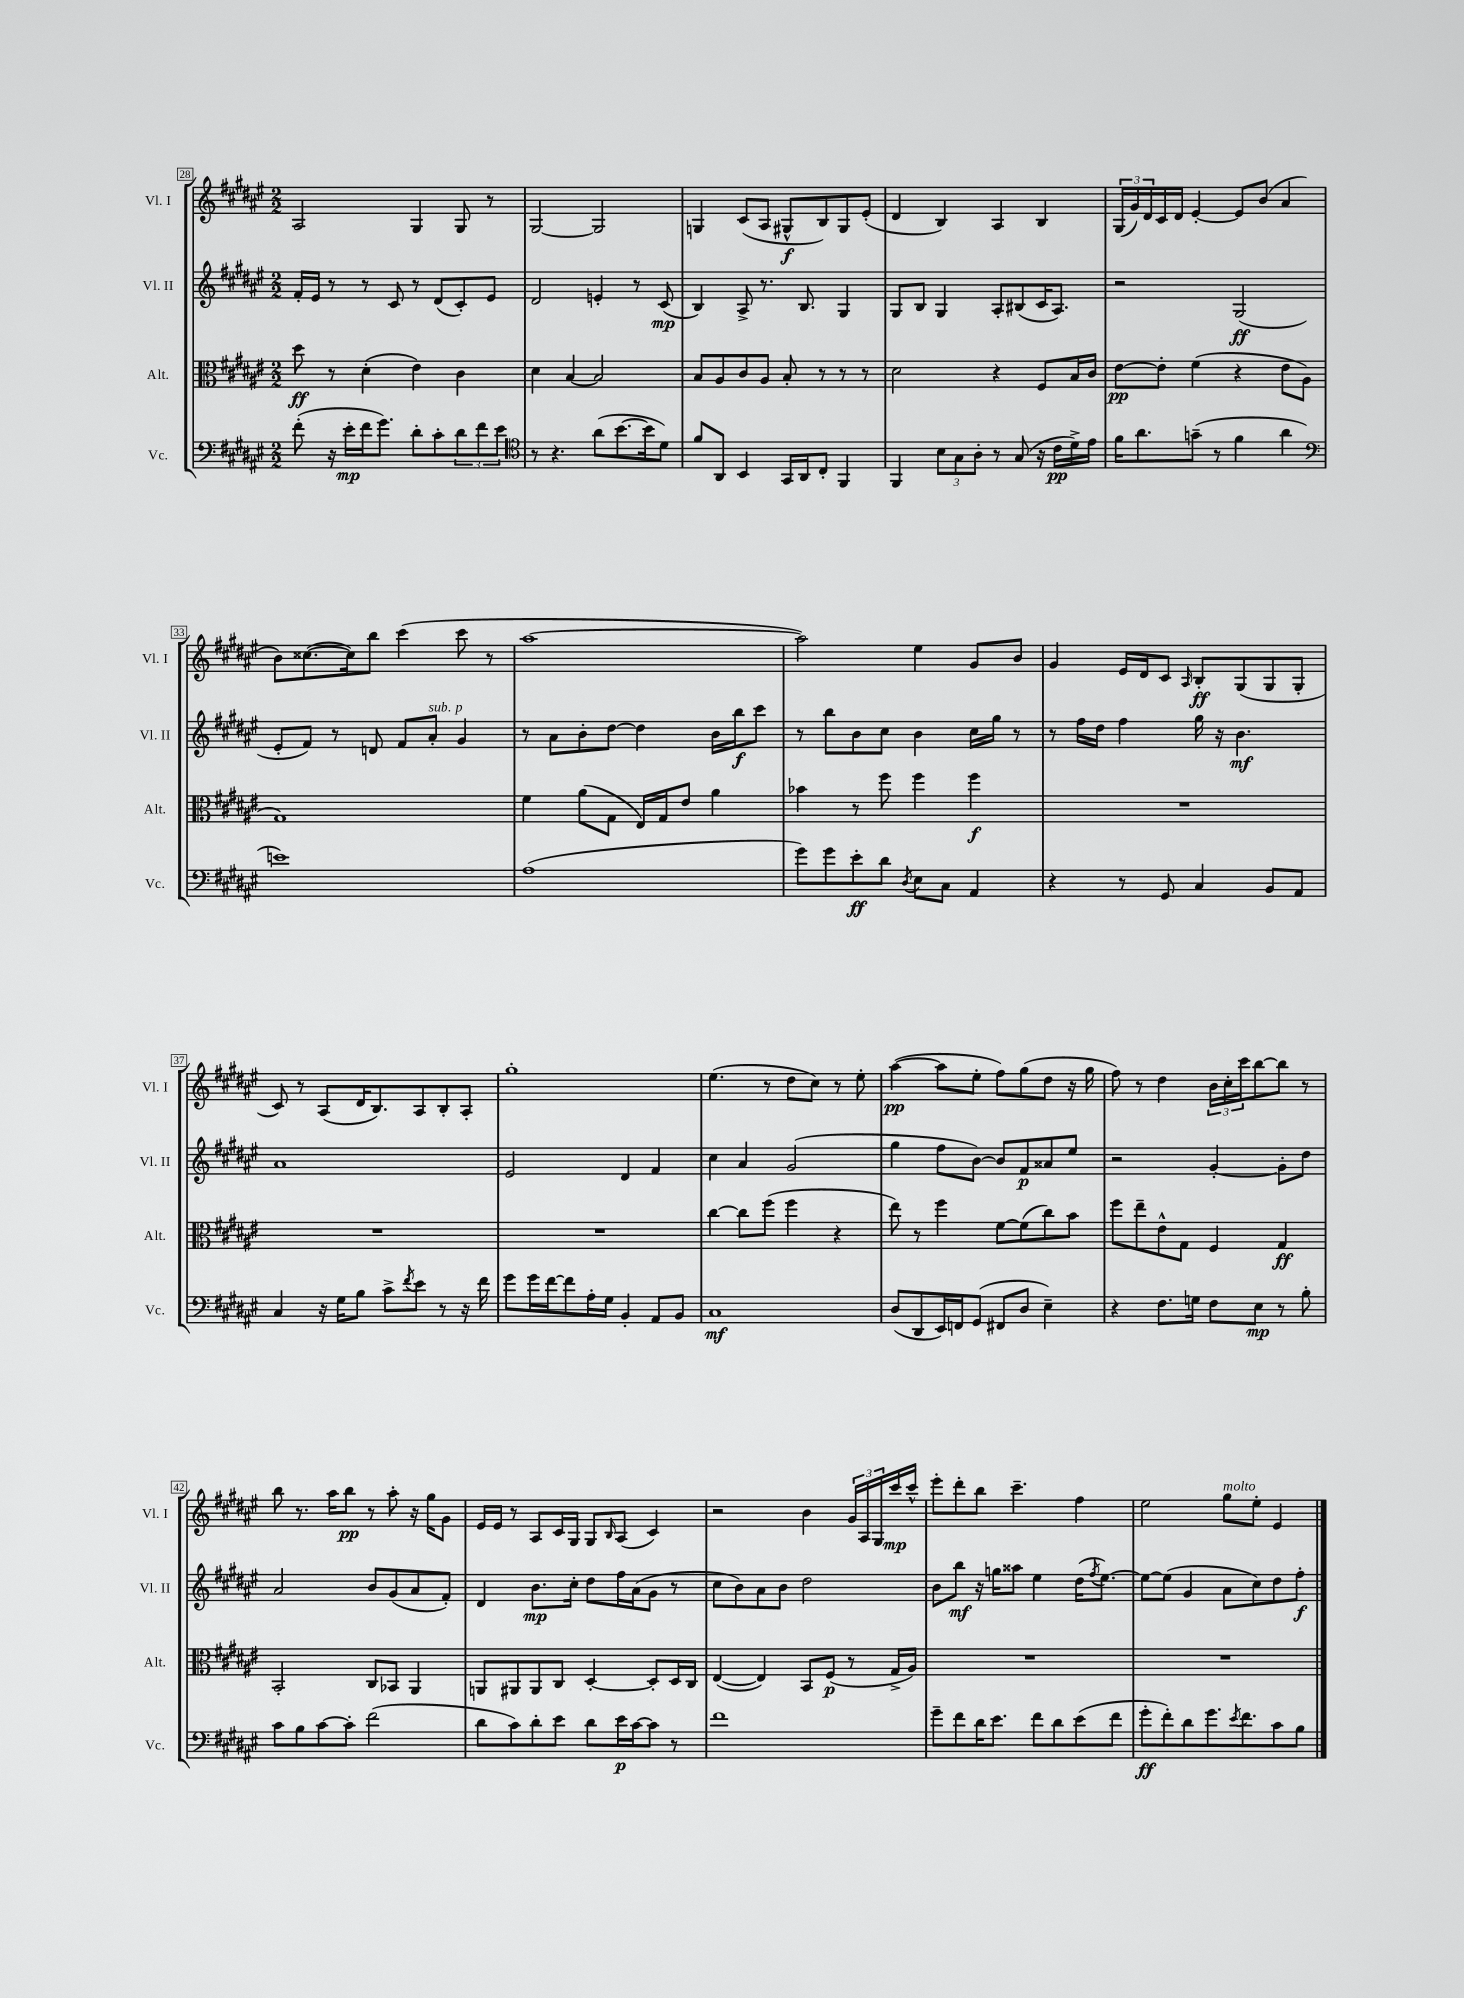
<<
\new StaffGroup <<
\new Staff = "s0" \with { instrumentName = "Vl. I" shortInstrumentName = "Vl. I" } {
    \clef treble \key fis \major \numericTimeSignature \time 2/2
    ais2 gis4 gis8 r8 |
    gis2~ gis2 |
    g4 cis'8( ais8 gis8-^\f b8) gis8 eis'8-.( |
    dis'4 b4) ais4 b4 |
    \tuplet 3/2 { gis16( gis'16) dis'16 } cis'16 dis'16 eis'4~-. eis'8 b'8( ais'4 |
    b'8) cisis''8.~( cisis''16) b''8 cis'''4( cis'''8 r8 |
    ais''1~ |
    ais''2) eis''4 gis'8 b'8 |
    gis'4 eis'16 dis'16 cis'8 \grace { ais16 } b8-.\ff gis8( gis8 gis8-. |
    cis'8) r8 ais8( dis'16 b8.) ais8 b8-. ais8-. |
    gis''1-. |
    eis''4.( r8 dis''8 cis''8) r8 eis''8-. |
    ais''4~\pp( ais''8 eis''8-. fis''8) gis''8( dis''8 r16 gis''16 |
    fis''8) r8 dis''4 \tuplet 3/2 { b'16 cis''16-. cis'''16 } b''8~ b''8 r8 |
    b''8 r8. ais''16 b''8\pp r8 ais''8-. r16 gis''16 gis'8 |
    eis'16 eis'16 r8 ais8 cis'16 gis16 gis8 \grace { b16 } ais8( cis'4) |
    r2 b'4 \tuplet 3/2 { gis'16 ais16 gis16 } cis'''16\mp cis'''16-^ |
    eis'''8-. dis'''8-. b''8 cis'''4.-- fis''4 |
    eis''2 gis''8^\markup { \italic "molto" } eis''8-. eis'4 \bar "|." |
}
\new Staff = "s1" \with { instrumentName = "Vl. II" shortInstrumentName = "Vl. II" } {
    \clef treble \key fis \major \numericTimeSignature \time 2/2
    fis'16-. eis'16 r8 r8 cis'8 r8 dis'8( cis'8-.) eis'8 |
    dis'2 e'4-. r8 cis'8\mp( |
    b4) ais8-> r8. b8. gis4 |
    gis8 b8 gis4 ais8-. bis8( cis'16 ais8.) |
    r2 gis2\ff( |
    eis'8-. fis'8) r8 d'8 fis'8 ais'8-.^\markup { \italic "sub. p" } gis'4 |
    r8 ais'8 b'8-. dis''8~ dis''4 b'16 b''16\f cis'''8 |
    r8 b''8 b'8 cis''8 b'4 cis''16 gis''16 r8 |
    r8 fis''16 dis''16 fis''4 gis''16 r16 b'4.\mf |
    ais'1 |
    eis'2 dis'4 fis'4 |
    cis''4 ais'4 gis'2( |
    gis''4 fis''8 b'8~) b'8 fis'8\p aisis'8 eis''8 |
    r2 gis'4~-. gis'8-. dis''8 |
    ais'2 b'8 gis'8( ais'8 fis'8-.) |
    dis'4 b'8.\mp cis''16-. dis''8 fis''16 ais'16( gis'8 r8 |
    cis''8 b'8) ais'8 b'8 dis''2 |
    b'8 b''8\mf r16 g''16 aisis''8 eis''4 dis''16( \acciaccatura { fis''8 } eis''8.~) |
    eis''8~ eis''8( gis'4 ais'8 cis''8) dis''8 fis''8-.\f \bar "|." |
}
\new Staff = "s2" \with { instrumentName = "Alt." shortInstrumentName = "Alt." } {
    \clef alto \key fis \major \numericTimeSignature \time 2/2
    dis''8\ff r8 dis'4-.( eis'4) cis'4 |
    dis'4 b4~ b2 |
    b8 ais8 cis'8 ais8 b8-. r8 r8 r8 |
    dis'2 r4 fis8 b16 cis'16 |
    eis'8~\pp eis'8-. fis'4( r4 eis'8 ais8 |
    gis1) |
    fis'4 ais'8( gis8 eis16) gis16 eis'8 ais'4 |
    bes'4 r8 fis''8 fis''4 fis''4\f |
    R1 |
    R1 |
    R1 |
    cis''4~ cis''8 fis''8( fis''4 r4 |
    eis''8) r8 fis''4 fis'8~ fis'8( cis''8) b'8 |
    fis''8 eis''8-- eis'8-^ gis8 fis4 gis4\ff |
    b,2-. cis8 bes,8 ais,4 |
    a,8 ais,8 ais,8 cis8 dis4~-. dis8-. dis16 cis16 |
    eis4~( eis4) b,8 fis8\p( r8 gis16-> ais16) |
    R1 |
    R1 \bar "|." |
}
\new Staff = "s3" \with { instrumentName = "Vc." shortInstrumentName = "Vc." } {
    \clef bass \key fis \major \numericTimeSignature \time 2/2
    fis'8-.( r16 eis'16-.\mp fis'16 gis'8.) dis'8-. cis'8-. \tuplet 3/2 { dis'8 fis'8 eis'8 } |
    \clef tenor r8 r4. ais'8( b'8.~ b'16 dis'8) |
    fis'8 ais,8 b,4 gis,16 ais,16 cis8-. fis,4 |
    fis,4 \tuplet 3/2 { b8 gis8 ais8-. } r8 gis8( r16 cis'16\pp dis'16->) eis'16 |
    fis'16 ais'8. g'8--( r8 fis'4 ais'4 |
    \clef bass e'1) |
    ais1( |
    gis'8) gis'8 eis'8-.\ff dis'8 \acciaccatura { dis8 } eis8 cis8 ais,4 |
    r4 r8 gis,8 cis4 b,8 ais,8 |
    cis4 r16 gis16 b8 cis'8-> \acciaccatura { fis'8 } eis'8 r8 r16 fis'16 |
    gis'8 gis'16 fis'16~ fis'8 ais16-. gis16 b,4-. ais,8 b,8 |
    cis1\mf |
    dis8( dis,8 eis,16) f,16 gis,8( fis,8 dis8 eis4--) |
    r4 fis8. g16 fis8 eis8\mp r8 b8-. |
    cis'8 b8 cis'8~ cis'8-. fis'2( |
    dis'8 cis'8) dis'8-. eis'8 dis'8 eis'16\p cis'16~ cis'8 r8 |
    fis'1 |
    gis'8-- fis'8 dis'16 eis'8. fis'8 dis'8 eis'8( fis'8 |
    gis'8-.\ff fis'8-.) dis'8 gis'8. \acciaccatura { eis'8 } fis'8. cis'8 b8 \bar "|." |
}
>>
>>
\layout { \context { \Score currentBarNumber = #28 \override BarNumber.stencil = #(make-stencil-boxer 0.1 0.3 ly:text-interface::print) } }
